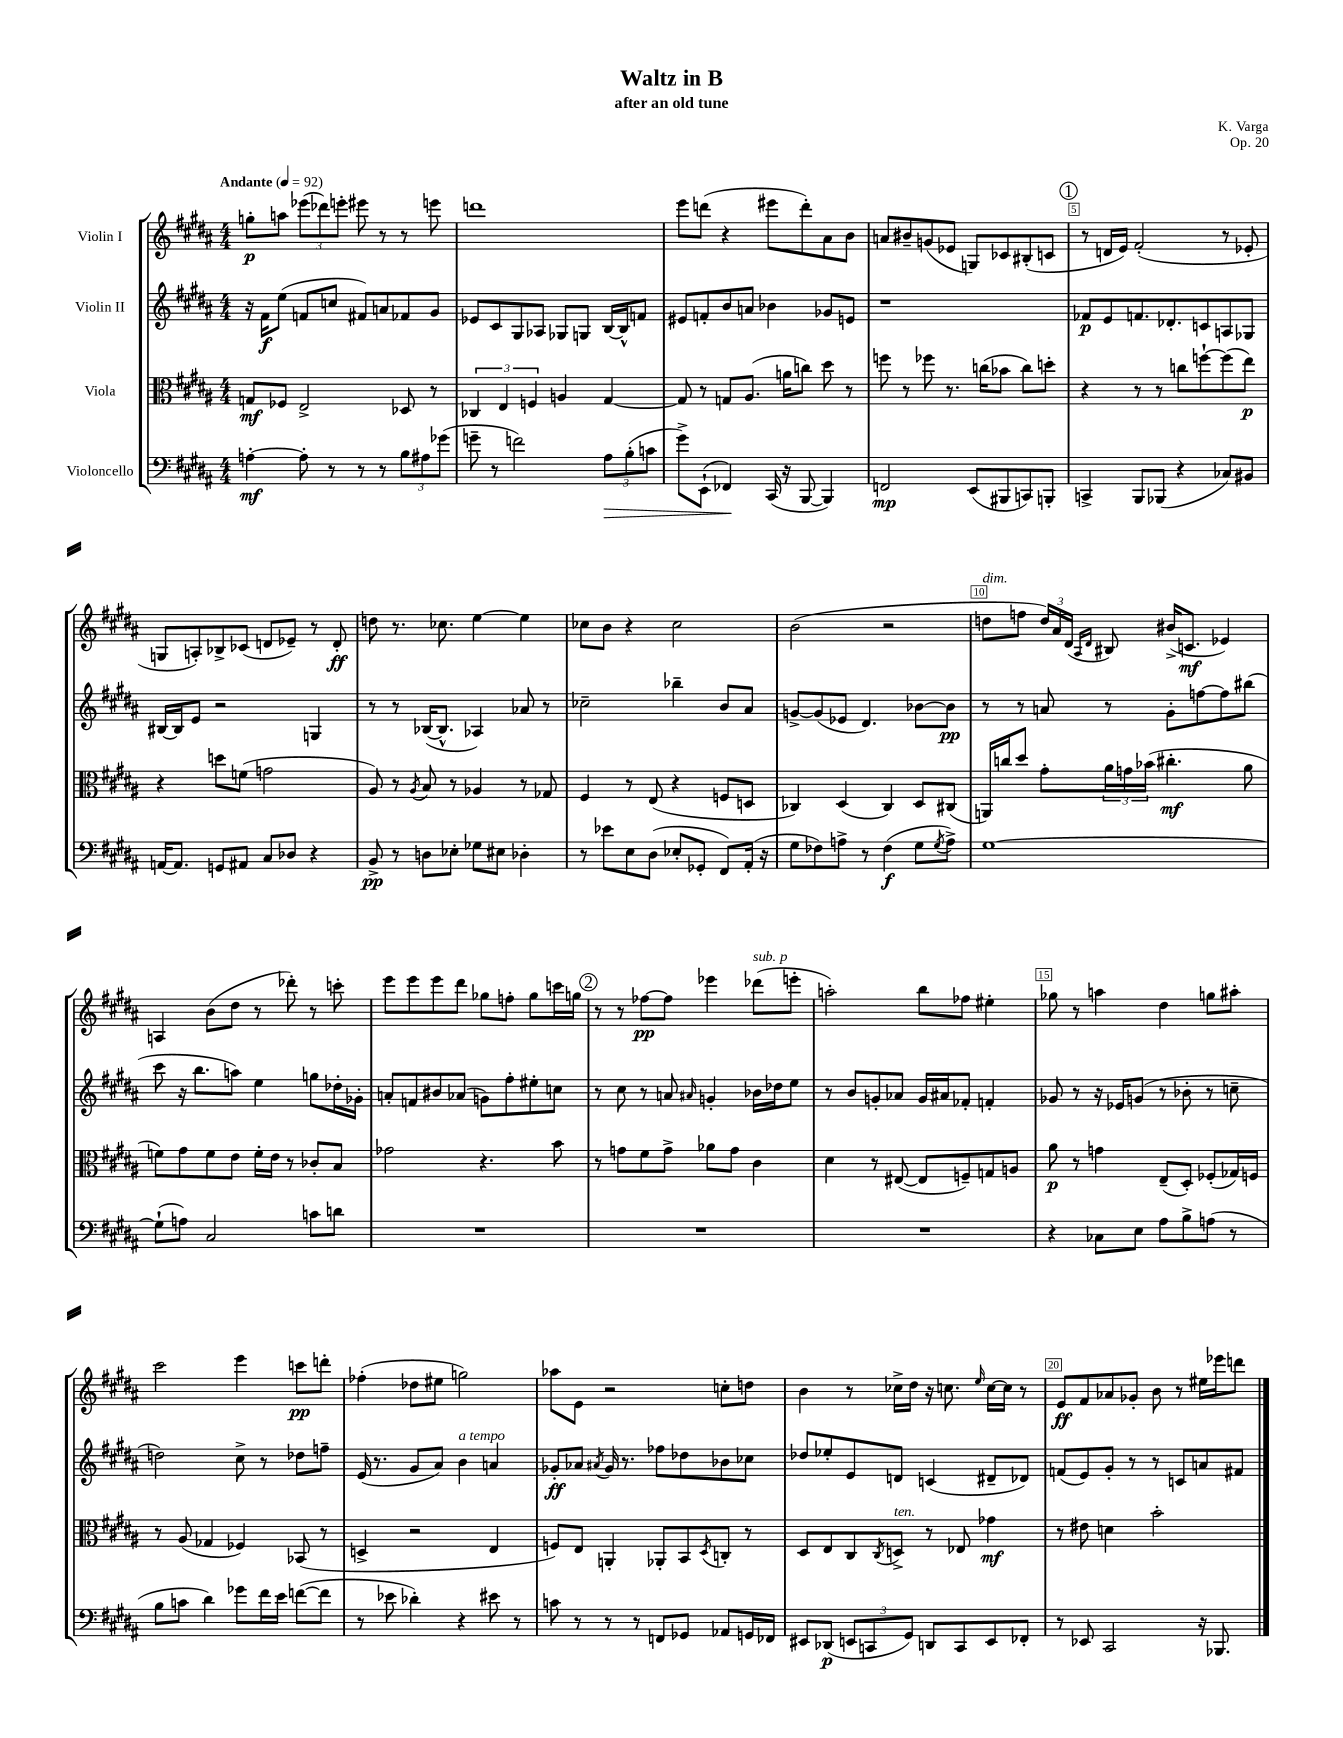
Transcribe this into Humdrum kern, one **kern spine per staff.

**kern	**kern	**kern	**kern
*staff4	*staff3	*staff2	*staff1
*clefF4	*clefC3	*clefG2	*clefG2
*k[f#c#g#d#a#]	*k[f#c#g#d#a#]	*k[f#c#g#d#a#]	*k[f#c#g#d#a#]
*M4/4	*M4/4	*M4/4	*M4/4
*MM92	*MM92	*MM92	*MM92
[4A'\	8G/L	16r	8gg'\L
.	.	16f#\LK	.
.	8F-/J	(8ee\J	8aa\J
8A'\]	2E^/	8f/L	(12eee-\L
.	.	.	12ddd-\)
8r	.	8cc/J	.
.	.	.	12eee'\J
8r	.	8f#/L)	8eee#\
8r	.	8a/	8r
12B\L	8D-/	8f-/	8r
12A#\	.	.	.
.	8r	8g#/J	8eee\
(12g-\J	.	.	.
=	=	=	=
8g~\	6C-/	8e-/L	1ddd
8r	.	8c#/	.
.	6E/	.	.
2f\)	.	8G#/	.
.	6F/	.	.
.	.	8A-/J	.
.	4A/	8G-/L	.
.	.	8G/J	.
12A#\L	[4G#/	[16B/LL	.
.	.	16B^^/]J	.
(12B'\	.	.	.
.	.	8f/J	.
12c\J	.	.	.
=	=	=	=
8g#^\L)	8G#/]	8e#/L	8eee\L
(8EE`\J	8r	8f'/	(8ddd\J
4FF-/)	8G/L	8b/	4r
.	(8.A#/J	8a/J	.
(16CC#/	.	4b-\	8eee#\L
16r	16a\LK	.	.
[8BBB/	8cc\J)	.	8ddd'\)
4BBB/])	8dd#\	8g-/L	8a#\
.	8r	8e/J	8b\J
=	=	=	=
2FF/	8ff\	1r	8a/L
.	8r	.	8b#~/
.	8ff-\	.	(8g/
.	8.r	.	8e-/J
(8EE/L	.	.	8G/L)
.	(16cc\LK	.	.
8BBB#/	8b-\J	.	8c-/
8CC/)	8cc\L)	.	(8B#'/
8BBB'/J	8dd'\J	.	8c/J
=	=	=	=
4CC^/	4r	8f-/L	8r
.	.	8e/	16d/LL
.	.	.	16e/JJ)
8BBB/L	8r	8.f/	(2f#'/
(8BBB-/J	8r	.	.
.	.	8.d-'/	.
4r	8cc\L	.	.
.	[8ff`\	8c/	.
8C-/L)	(8ff\]	8A/	8r
8BB#/J	8ee\J)	8G-/J	8e-'/
=	=	=	=
[16AA/LK	4r	[16B#/LL	8G/L
8.AA/]J	.	16B#/]J	.
.	.	8e/J	8A'/)
8GG/L	8dd\L	2r	8B-^/
8AA#/J	(8f\J	.	(8c-/J
8C#/L	2g\	.	8d/L
8D-/J	.	.	8e-~/J)
4r	.	4G/	8r
.	.	.	8d'/
=	=	=	=
8BB^/	8A#/)	8r	8dd\
8r	8r	8r	8.r
.	8qA#/	.	.
8D\L	8B/	([16B-/LK	.
.	.	8.B-^^/]J	8.cc-\
8E-'\J	8r	.	.
8G-\L	4A-/	4A-/)	[4ee\
8E#\J	.	.	.
4D-'\	8r	8a-/	4ee\]
.	8G-/	8r	.
=	=	=	=
8r	4F#/	2cc-~\	8cc-\L
8e-\L	.	.	8b\J
8E\	8r	.	4r
(8D#\J	(8E/	.	.
8E-'/L	4r	4bb-~\	2cc-\
8GG-'/J	.	.	.
8FF#/L)	8F/L	8b/L	.
(16AA#'/Jk	8D/J	8a#/J	.
16r	.	.	.
=	=	=	=
8G#\L	4C-/)	[8g^/L	(2b\
8F-\)	.	(8g/]	.
8A^\J	(4D#/	8e-/J	.
8r	.	4.d#/)	.
(4F-\	4C-/)	.	2r
8G#\L	8D#/L	[8b-\L	.
8qG#/	.	.	.
8A^\J)	(8C#/J	8b-\]J	.
=	=	=	=
[1G#	16AA/LL)	8r	8dd\L
.	16cc/J	.	.
.	8dd#/J	8r	8ff\J
.	8g#'\L	8a/	24dd/LL)
.	.	.	24a#/
.	.	.	(24d#/JJ
.	.	.	16qqA#/LL
.	.	.	16qqd#/JJ
.	24a#\L	8r	8B#/)
.	24g\	.	.
.	(24b-\JJ	.	.
.	4.cc#'\	8g#'\L	(16b#^/LK
.	.	.	8.c/J
.	.	[8ff\	.
.	.	8ff\]	4e-/)
.	8a#\	(8bb#\J	.
=	=	=	=
(8G#`\]L	8f\L)	8ccc#\	4A/
8A\J)	8g#\	16r	.
.	.	8.bb\L	.
2C#/	8f\	.	(8b\L
.	8e\J	8aa\J)	8dd#\J
.	16f'\LL	4ee\	8r
.	16e\JJ	.	.
.	8r	.	8ddd-'\)
8c\L	8c-'/L	8gg\L	8r
8d\J	8B/J	16dd-'\L	8ccc'\
.	.	16g-'\JJ	.
=	=	=	=
1r	2g-\	8a'/L	8eee\L
.	.	8f/	8eee\
.	.	8b#/	8eee\
.	.	(8a-/J	8ddd#\J
.	4.r	8g\L)	8gg-\L
.	.	8ff#'\	8ff'\J
.	.	8ee#'\	8gg-\L
.	8b\	8cc\J	16ccc\L
.	.	.	16gg\JJ
=	=	=	=
1r	8r	8r	8r
.	8g\L	8cc#\	8r
.	8f#\	8r	[8ff-\L
.	8g^\J	8a/	8ff-\]J
.	.	16qqa#/	.
.	8a-\L	4g'/	4eee-\
.	8g\J	.	.
.	4c#\	16b-\LL	(8ddd-\L
.	.	16dd-\J	.
.	.	8ee\J	8eee'\J
=	=	=	=
1r	4d#\	8r	2aa'\)
.	.	8b/L	.
.	8r	8g'/	.
.	([8E#/	8a-/J	.
.	8E#/]L	16g/LL	8bb\L
.	.	16a#/J	.
.	8F~/)	8f-'/J	8ff-\J
.	8G/	4f'/	4ee#'\
.	8A/J	.	.
=	=	=	=
4r	8a#\	8g-/	8gg-\
.	8r	8r	8r
8C-\L	4g\	16r	4aa\
.	.	16e-/LK	.
8E\J	.	(8g/J	.
8A#\L	(8E~/L	8r	4dd#\
8B^\	8D#'/J)	8b-'\	.
(8A\J	(8F-'/L	8r	8gg\L
8r	16G-/L)	8cc~\	8aa#'\J
.	16F/JJ	.	.
=	=	=	=
8B\L	8r	2dd\)	2ccc#\
8c\J	(8A#/	.	.
4d#\)	4G-/	.	.
8g-\L	4F-/)	8cc#^\	4eee\
16f#\L	.	8r	.
16e\JJ	.	.	.
([8f\L	(8BB-/	8dd-\L	8ccc\L
8f\]J	8r	8ff~\J	8ddd'\J
=	=	=	=
8r	4D^/	(16e/	(4ff-'\
.	.	8.r	.
8e-\	.	.	.
4d-'\)	2r	8g#/L	8dd-\L
.	.	8a#/J)	8ee#\J
4r	.	4b\	2gg\)
8e#\	4E/	4a/	.
8r	.	.	.
=	=	=	=
8c\	8F/L)	8g-'/L	8aa-\L
8r	8E/J	8a-/J	8e\J
.	.	8qa#/	.
8r	4AA'/	16g-/	2r
.	.	8.r	.
8r	.	.	.
8FF/L	8AA-'/L	8ff-\L	.
8GG-/J	8BB/	8dd-\	.
.	8qD#/	.	.
8AA-/L	8C'/J	8b-\	8cc'\L
16GG/L	8r	8cc-\J	8dd\J
16FF-/JJ	.	.	.
=	=	=	=
8EE#/L	8D#/L	8dd-/L	4b\
(8DD-/J	8E/	8ee-'/	.
12EE/L	8C#/	8e/	8r
12CC/	.	.	.
.	8qC#/	.	.
.	8D^/J	8d/J	16cc-^\LL
12GG#/J)	.	.	.
.	.	.	16dd#\JJ
8DD/L	8r	(4c/	16r
.	.	.	8.cc\
8CC/	8E-/	.	.
.	.	.	16qqee/
8EE/	4g-\	8d#~/L	[16cc\LL
.	.	.	16cc\]JJ
8FF-'/J	.	8d-/J)	8r
=	=	=	=
8r	8r	(8f/L	8e/L
8EE-/	8e#\	8e/)	8f#/
2CC#/	4d\	8g#'/J	8a-/
.	.	8r	8g-'/J
.	2b'\	8r	8b\
.	.	8c/L	8r
16r	.	8a/	16ee#\LL
8.BBB-/	.	.	16eee-\J
.	.	8f#/J	8ddd\J
==	==	==	==
*-	*-	*-	*-
